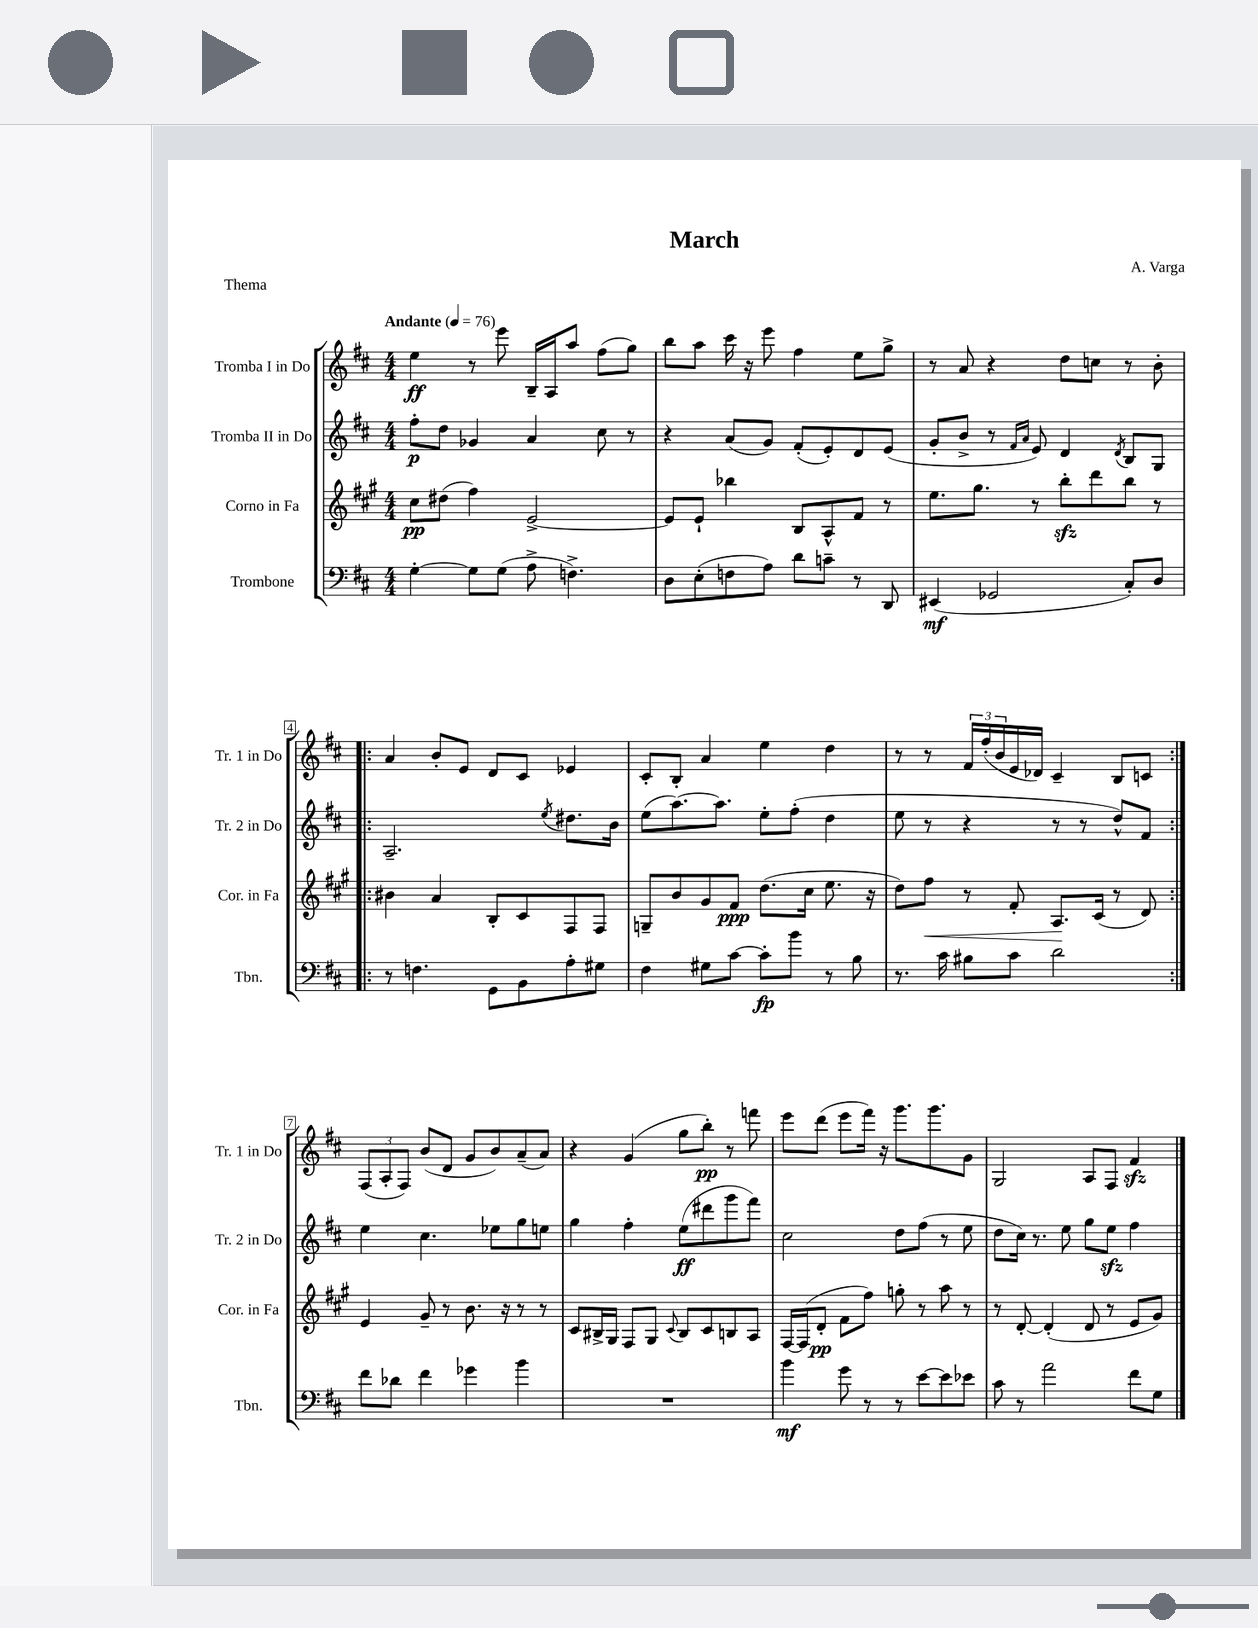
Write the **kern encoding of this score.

**kern	**kern	**kern	**kern
*staff4	*staff3	*staff2	*staff1
*clefF4	*clefG2	*clefG2	*clefG2
*k[f#c#]	*k[f#c#g#]	*k[f#c#]	*k[f#c#]
*M4/4	*M4/4	*M4/4	*M4/4
*MM76	*MM76	*MM76	*MM76
[4G'	8cc#	8ff#'	4ee
.	(8dd#	8dd	.
8G]	4ff#)	4g-	8r
(8G	.	.	8eee
8A^	[2e^	4a	16B~
.	.	.	16A
4.F^)	.	.	8aa
.	.	8cc#	(8ff#
.	.	8r	8gg)
=	=	=	=
8D	8e]	4r	8bb
(8E'	8e`	.	8aa
8F	4bb-	(8a	16ccc#
.	.	.	16r
8A)	.	8g)	8eee
8d	8B	(8f#'	4ff#
8c~	8A^^	8e')	.
8r	8f#	8d	8ee
8DD	8r	(8e	8gg^
=	=	=	=
(4EE#	8.ee	8g'	8r
.	.	8b^	8a
.	8.gg#	.	.
2GG-	.	8r	4r
.	.	16qqf#	.
.	.	16qqa	.
.	8r	8e)	.
.	8bb'	4d	8dd
.	8ddd	.	8cc
.	.	8qd	.
8C#')	8bb	8B	8r
8D	8r	8G	8b'
=!|:	=!|:	=!|:	=!|:
8r	4b#	2.A~	4a
4.F	.	.	.
.	4a	.	8b'
.	.	.	8e
8GG	8B'	.	8d
8BB	8c#	.	8c#
.	.	8qee	.
8A'	8F#	8.dd#	4e-
8G#	8F#	.	.
.	.	16b	.
=	=	=	=
4F#	8G~	(8ee	8c#'
.	8b	[8.aa)	8B'
8G#	8g#	.	4a
.	.	8.aa]	.
[8c#	8f#	.	.
8c#']	(8.dd	8ee'	4ee
8b	.	(8ff#'	.
.	16cc#	.	.
8r	8.ee	4dd	4dd
8B	.	.	.
.	16r	.	.
=	=	=	=
8.r	8dd)	8ee	8r
.	8ff#	8r	8r
16c#	.	.	.
8B#	8r	4r	24f#
.	.	.	(24ff#'
.	.	.	24b
8c#	8f#'	.	16e
.	.	.	16d-)
2d	8.A	8r	4c#~
.	.	8r	.
.	(16c#	.	.
.	8r	8dd^^)	8B
.	8d)	8f#	8c
=:|!	=:|!	=:|!	=:|!
8f#	4e	4ee	(12F#
.	.	.	12A'
8d-	.	.	.
.	.	.	12F#)
4f#	8g#~	4.cc#	(8b
.	8r	.	8d
4g-	8.b	.	8g
.	.	8ee-	8b)
.	16r	.	.
4b	8r	8gg	(8a~
.	8r	8ee	8a)
=	=	=	=
1r	8c#	4gg	4r
.	16B#^	.	.
.	16G#	.	.
.	8F#	4ff#'	(4g
.	8G#	.	.
.	8qqc#	.	.
.	8B#	(8ee	8gg
.	8c#	8ddd#	8bb')
.	8B	8ggg	8r
.	8A	8fff#)	8fff
=	=	=	=
4b	[16F#	2cc#	8eee
.	(16F#]	.	.
.	8d'	.	(8ddd
8g	8f#	.	8eee
8r	8ff#)	.	16fff#)
.	.	.	16r
8r	8gg'	8dd	8.ggg
[8e	8r	(8ff#	.
.	.	.	8.ggg
8e]	8aa	8r	.
8e-	8r	8ee	8g
=	=	=	=
8c#	8r	8dd	2G
8r	[8d'	16cc#)	.
.	.	8.r	.
2a	(4d']	.	.
.	.	8ee	.
.	8d	8gg	8A
.	8r	8ee	8F#
8f#	8e	4ff#	4f#
8G	8g#)	.	.
==	==	==	==
*-	*-	*-	*-
